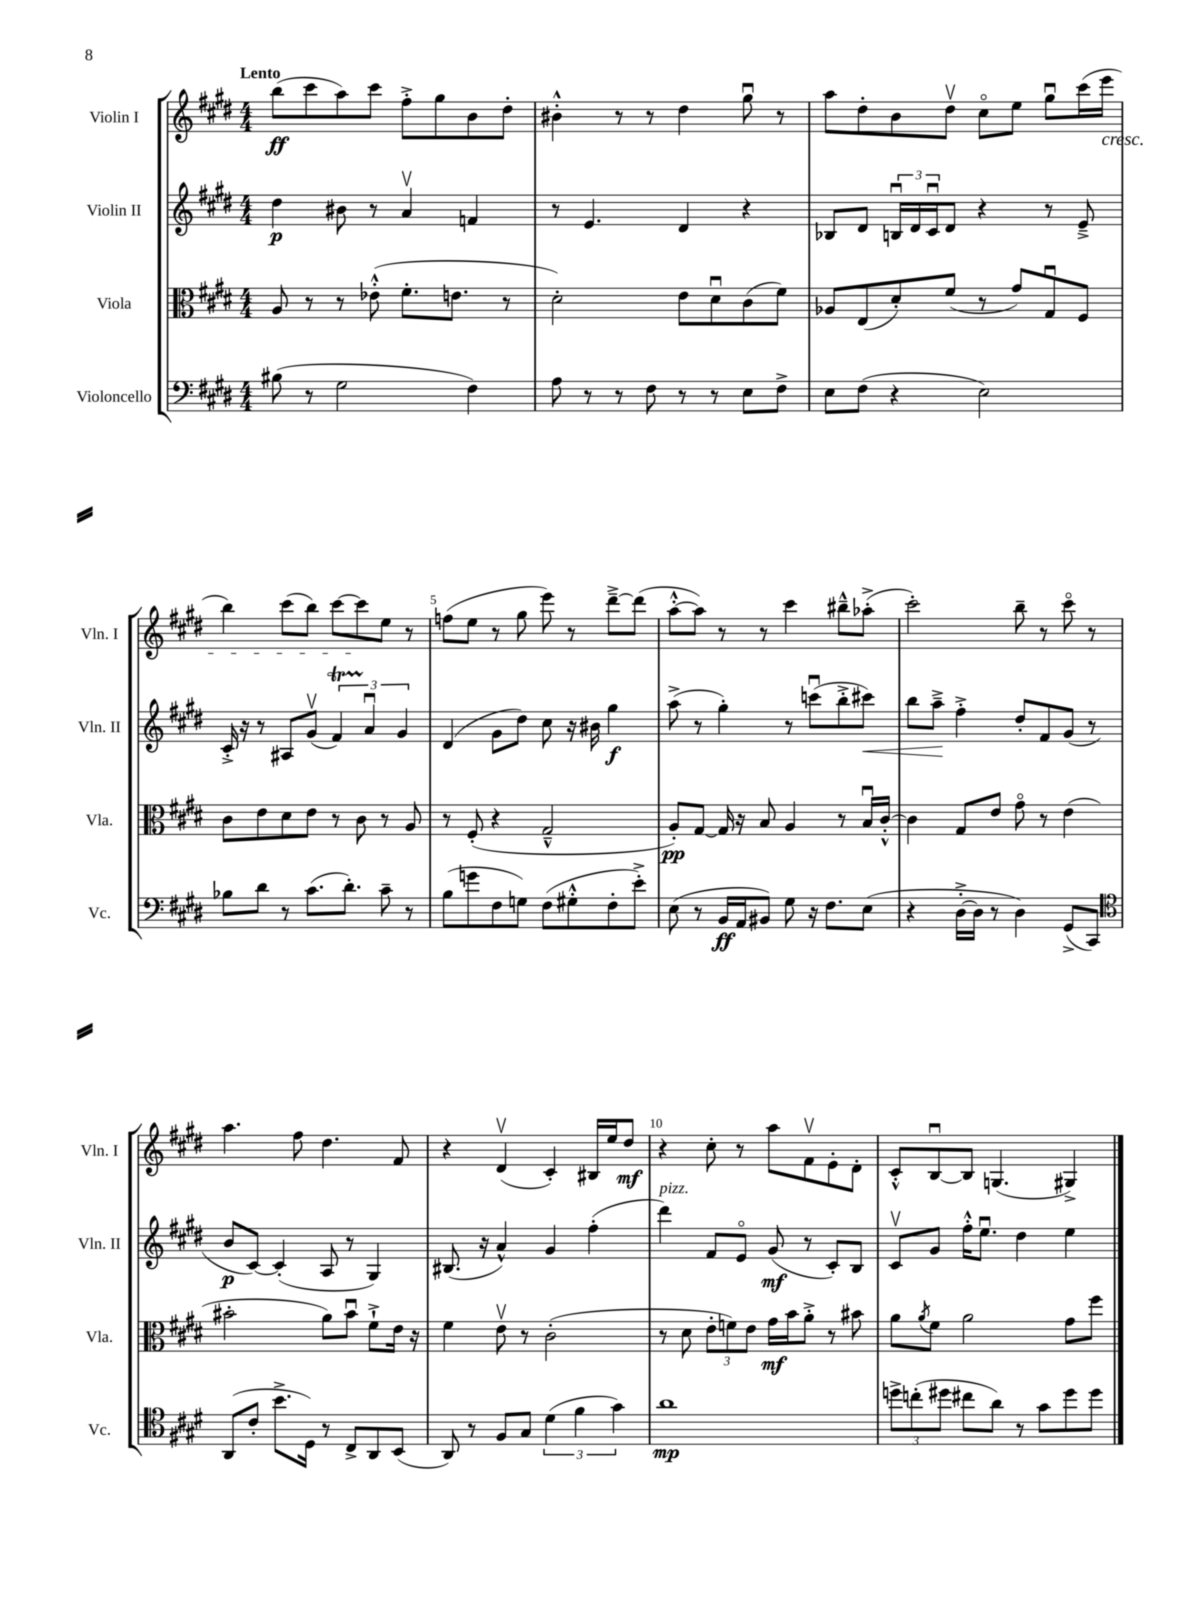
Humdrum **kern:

**kern	**kern	**kern	**kern
*staff4	*staff3	*staff2	*staff1
*clefF4	*clefC3	*clefG2	*clefG2
*k[f#c#g#d#]	*k[f#c#g#d#]	*k[f#c#g#d#]	*k[f#c#g#d#]
*M4/4	*M4/4	*M4/4	*M4/4
(8B#\	8A/	4dd#\	(8bb\L
8r	8r	.	8ccc#\
2G#\	8r	8b#\	8aa\)
.	(8e-'^^\	8r	8ccc#\J
.	8.f#'\L	4av/	8ff#'^\L
.	.	.	8gg#\
.	8.e\J	.	.
4F#\)	.	4f/	8b\
.	8r	.	8dd#'\J
=	=	=	=
8A\	2d#'\)	8r	4b#'^^\
8r	.	4.e/	.
8r	.	.	8r
8F#\	.	.	8r
8r	8e\L	4d#/	4dd#\
8r	8d#u\	.	.
8E\L	(8c#\	4r	8gg#u\
8F#^\J	8f#\J)	.	8r
=	=	=	=
8E\L	8A-/L	8B-/L	8aa\L
(8F#\J	(8E/	8d#/J	8dd#'\
4r	8d#'/)	24Bu/LL	8b\
.	.	24d#/	.
.	.	24c#u/J	.
.	(8f#/J	8d#/J	8dd#v\J
2E\)	8r	4r	8cc#o\L
.	8g#/L)	.	8ee\J
.	8G#u/	8r	8gg#u\L
.	8F#/J	8e~^/	(16ccc#\L
.	.	.	16eee\JJ
=	=	=	=
8B-\L	8c#\L	16c#'^/	4bb\)
.	.	16r	.
8d#\J	8e\	8r	.
8r	8d#\	8A#/L	(8ccc#\L
(8.c#\L	8e\J	(8g#v/J	8bb\J)
.	8r	6f#/)	[8ccc#\L
8.d#'\J)	.	.	.
.	8c#\	.	8ccc#\]
.	.	6au/	.
8c#~\	8r	.	8ee\J
.	.	6g#/	.
8r	8A/	.	8r
=	=	=	=
(8B\L	8r	(4d#/	(8ff\L
8g\	(8F#'/	.	8ee\J
8F#\	4r	8g#\L	8r
8G\J)	.	8dd#\J)	8gg#\
(8F#\L	2G#~^^/	8cc#\	8eee\)
8G#'^^\	.	16r	8r
.	.	16b#\	.
8F#'\	.	4gg#\	[8ddd#~^\L
8e'^\J)	.	.	(8ddd#\]J
=	=	=	=
(8E\	8A'/L)	(8aa^\	[8aa'^^\L
8r	[8G#/J	8r	8aa\]J)
16BB/LL	16G#/]	4gg#'\)	8r
16AA/J	16r	.	.
8BB#/J)	8B/	.	8r
8G#\	4A/	8r	4ccc#\
16r	.	(8cccu\L	.
8.F#\L	.	.	.
.	8r	8bb'^\	8bb#~^^\L
(8E\J	16Bu/LL	8ccc#\J)	(8aa-'^\J
.	[16c#'^^/JJ	.	.
=	=	=	=
4r	4c#\]	8bb\L	2ccc#'\)
.	.	8aa~^\J	.
[16D#'^\LL	8G#/L	4ff#'^\	.
16D#\]JJ	.	.	.
8r	8e/J	.	.
4D#\)	8g#o\	8dd#'/L	8bb~\
.	8r	8f#/	8r
(8GG#^/L	(4e\	(8g#/J	8ccc#o\
8CC#/J)	.	8r	8r
=	=	=	=
*clefC4	*	*	*
(8AA/L	2b#'\	8b/L	4.aa\
8c#'/J	.	[8c#/J)	.
8.b^\L	.	(4c#'/]	.
.	.	.	8ff#\
16D#\Jk)	.	.	.
8r	8a\L)	8A/	4.dd#\
8C#^/L	8b#u\J	8r	.
8AA/	8f#`^\L	4G#/)	.
(8BB/J	16e\Jk	.	8f#/
.	16r	.	.
=	=	=	=
8AA/)	4f#\	(8.B#/	4r
8r	.	.	.
.	.	16r	.
8F#/L	8ev\	4a^^/)	(4d#v/
8G#/J	8r	.	.
(6d#\	(2c#'\	4g#/	4c#'/)
6f#\	.	.	.
.	.	(4ff#'\	16B#/LL
.	.	.	16ee/J
6g#\)	.	.	.
.	.	.	8dd#/J
=	=	=	=
1a	8r	4ddd#\)	4r
.	8d#\	.	.
.	12e'\L	8f#/L	8cc#'\
.	12f\)	.	.
.	.	8eo/J	8r
.	12e\J	.	.
.	16g#\LL	(8g#/	8aa\L
.	16b\J	.	.
.	8a'^\J	8r	8f#v\
.	8r	8c#'/L)	8e'\
.	8b#\	8B/J	8d#'\J
=	=	=	=
12dd^\L	8a\L	8c#v/L	8c#'^^/L
(12cc'\	.	.	.
.	8qa/	.	.
.	8f#\J	8g#/J	[8Bu/
12dd#\J	.	.	.
8cc#\L	2a\	16ff#'^^\LK	8B/]J
.	.	8.eeu\J	.
8a\J)	.	.	(4.G/
8r	.	4dd#\	.
8g#\L	.	.	.
8dd#\	8g#\L	4ee\	4G#^/)
8dd#\J	8ff#\J	.	.
==	==	==	==
*-	*-	*-	*-
